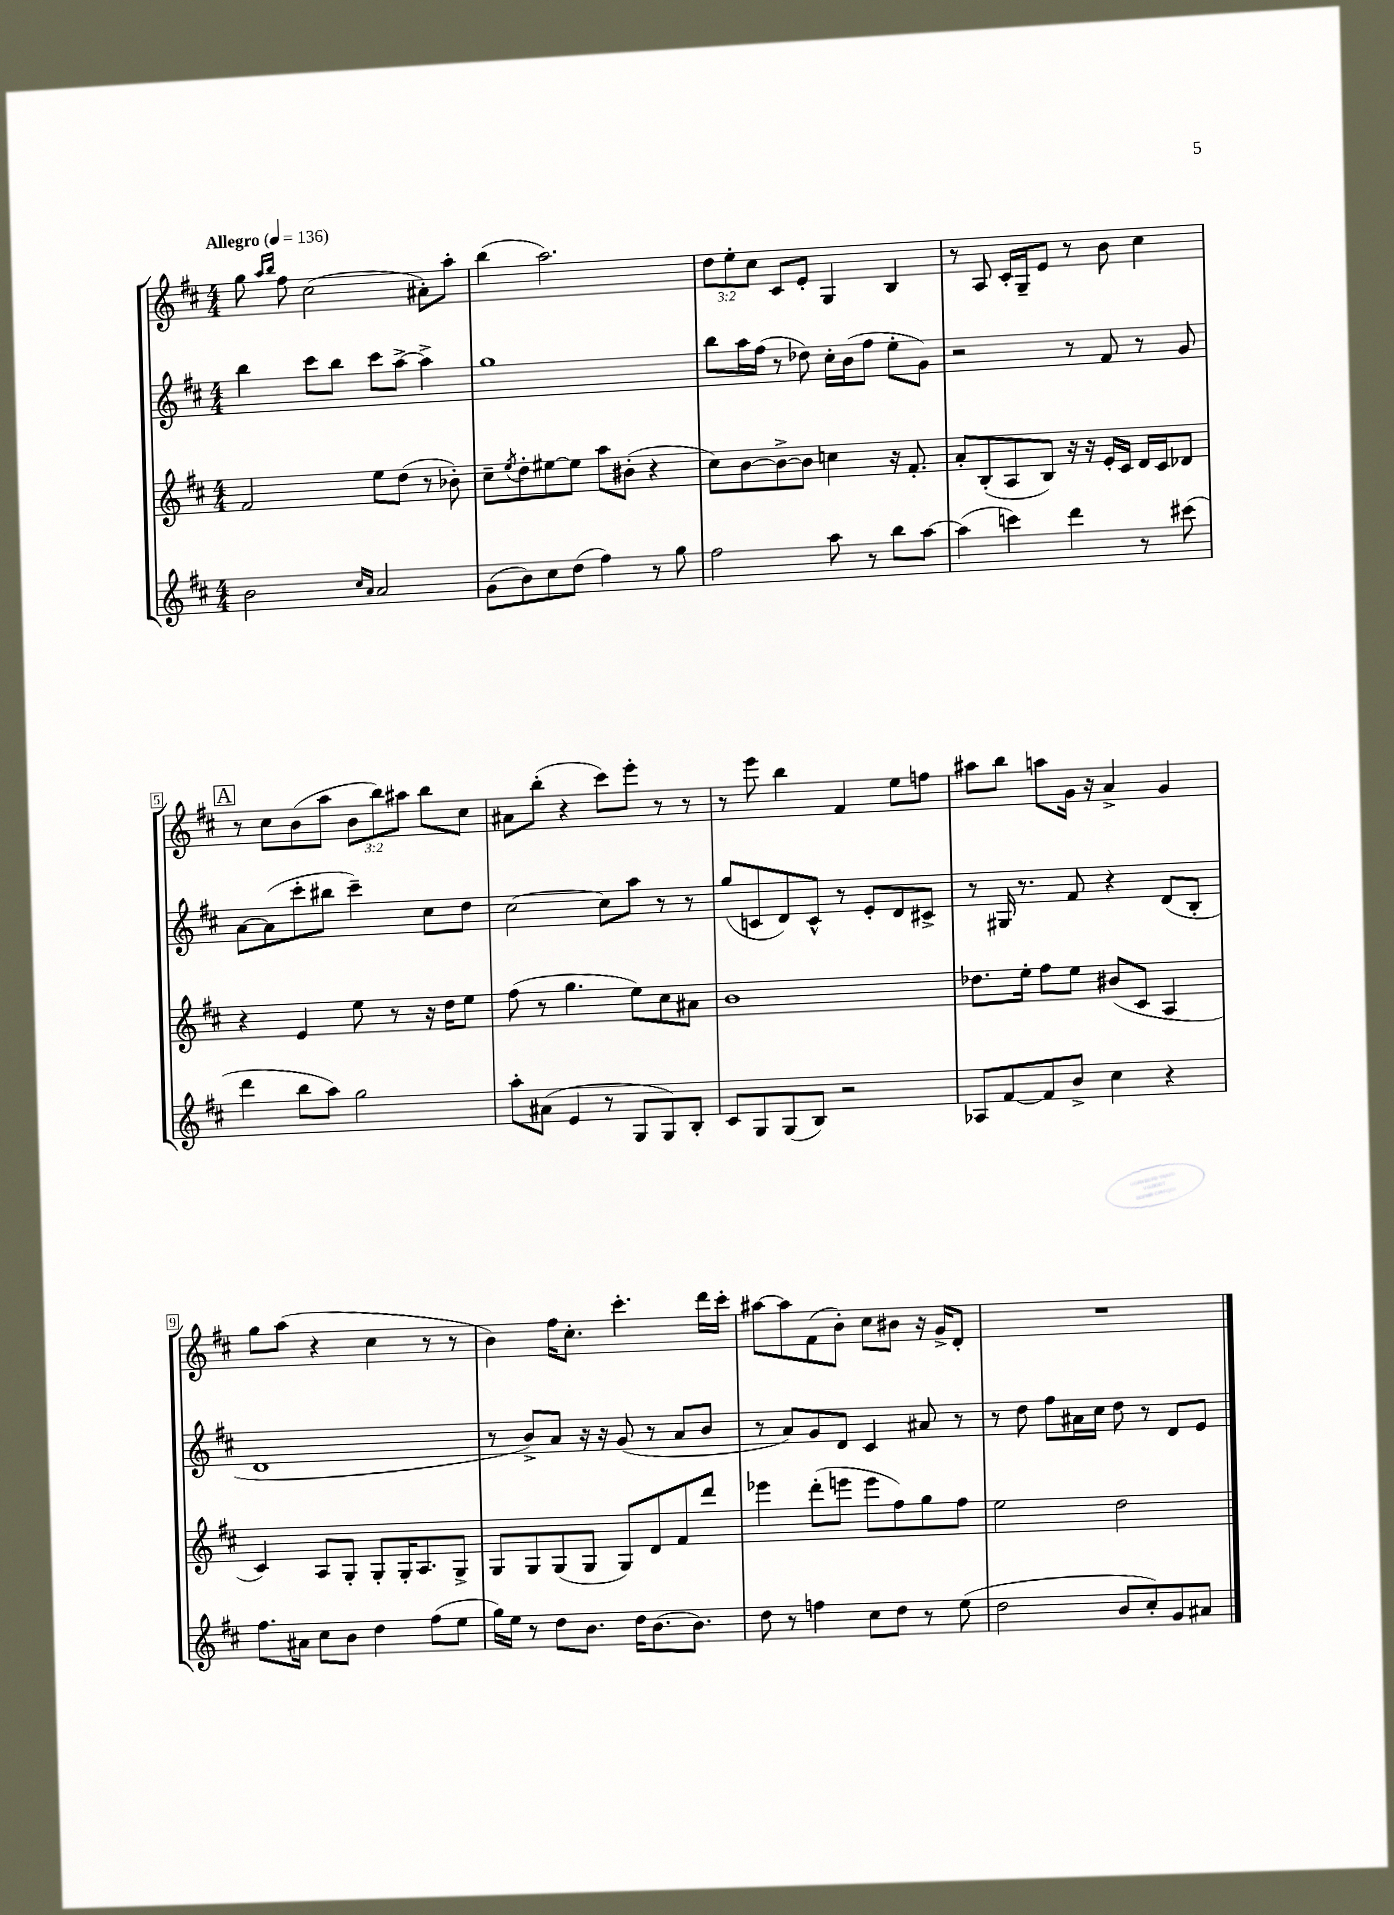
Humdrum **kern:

**kern	**kern	**kern	**kern
*part4	*part3	*part2	*part1
*staff4	*staff3	*staff2	*staff1
*clefG2	*clefG2	*clefG2	*clefG2
*k[f#c#]	*k[f#c#]	*k[f#c#]	*k[f#c#]
*M4/4	*M4/4	*M4/4	*M4/4
*MM136	*MM136	*MM136	*MM136
=1	=1	=1	=1
!	!	!	!LO:TX:a:B:t=Allegro
2b\	2f#/	4bb\	8gg\
.	.	.	16qqaa/LL
.	.	.	16qqbb/JJ
.	.	.	8ff#\
.	.	8ccc#\L	(2cc#\
.	.	8bb\J	.
16qqcc#/LL	.	.	.
16qqa/JJ	.	.	.
2a/	8ee\L	8ccc#\L	.
.	(8dd\J	[8aa^\J	.
.	8r	4aa^\]	8a#X'\L)
.	8b-X'\)	.	8aa'\J
=2	=2	=2	=2
(8g\L	8cc#~\L	1gg	(4bb\
.	8qee/	.	.
8b\)	8dd'\	.	.
8cc#\	[8ee#X\	.	2.aa\)
(8dd\J	8ee#\J]	.	.
4ff#\)	8aa\L	.	.
.	(8b#X'\J	.	.
8r	4r	.	.
8gg\	.	.	.
=3	=3	=3	=3
2ff#\	8cc#\L)	8bb\L	12dd\L
.	.	.	12ee'\
.	[8b\	16aa\L	.
.	.	.	12cc#\J
.	.	(16ff#\JJ	.
.	8b^\_	8r	8c#/L
.	8b\J]	8dd-X\)	8e'/J
8aa\	4ccn\	16cc#'\LL	4G/
.	.	(16b\J	.
8r	.	8ff#\J	.
8bb\L	16r	8ee'\L	4B/
.	8.f#'/	.	.
[8aa\J	.	8g\J)	.
=4	=4	=4	=4
(4aa\]	8a'/L	2r	8r
.	(8B'/	.	8A/
4cccn\)	8A/	.	16c#'/LL
.	.	.	16G~/J
.	8B/J)	.	8e/J
4ddd\	16r	8r	8r
.	16r	.	.
.	16e'/LL	8f#/	8b\
.	16c#/JJ	.	.
8r	16d/LL	8r	4cc#\
.	16c#/J	.	.
(8ccc#X\	8d-X/J	8g/	.
!!LO:LB:g=z
!!LO:REH:place=s1:t=A
=5	=5	=5	=5
4ddd\	4r	[8a\L	8r
.	.	(8a\]	8cc#\L
8bb\L	4e/	8ccc#'\	(8b\
8aa\J)	.	8bb#X\J	8aa\J
2gg\	8ee\	4ccc#~\)	12b\L
.	.	.	12bb\)
.	8r	.	.
.	.	.	12aa#X\J
.	16r	8cc#\L	8bb\L
.	16dd\KL	.	.
.	8ee\J	8dd\J	8cc#\J
=6	=6	=6	=6
8aa'\L	(8ff#\	[2cc#\	8a#X\L
(8a#X\J	8r	.	(8bb'\J
4e/	4.gg\	.	4r
8r	.	8cc#\L]	8ccc#\L)
8G/L	8ee\L)	8aa\J	8eee'\J
8G/)	8cc#\	8r	8r
8B'/J	8a#X\J	8r	8r
=7	=7	=7	=7
8c#/L	1b	(8gg/L	8r
8G/	.	8cn/	8eee\
(8G/	.	8d/)	4bb\
8B/J)	.	8c^^/J	.
2r	.	8r	4f#/
.	.	8e'/L	.
.	.	8d/	8ee\L
.	.	8c#X^/J	8ffn\J
=8	=8	=8	=8
8A-X/L	8.dd-X\L	8r	8aa#X\L
[8f#/	.	16G#X/	8bb\J
.	16ee'\Jk	8.r	.
8f#/]	8ff#\L	.	8aan\L
8b^/J	8ee\J	8f#/	16g\Jk
.	.	.	16r
4cc#\	(8b#X/L	4r	4a^/
.	8c#/J	.	.
4r	4A/	(8d/L	4g/
.	.	8B'/J	.
!!LO:LB:g=z
=9	=9	=9	=9
8.ff#\L	4c#/)	1d	8gg\L
.	.	.	(8aa\J
16a#X\Jk	.	.	.
8cc#\L	8A/L	.	4r
8b\J	8G'/J	.	.
4dd\	8G'/L	.	4cc#\
.	16G'/K	.	.
.	8.A/	.	.
(8ff#\L	.	.	8r
8ee\J	8G^/J	.	8r
=10	=10	=10	=10
16gg\LL)	8G/L	8r	4b\)
16ee\JJ	.	.	.
8r	8G/	8b^/L)	.
8dd\L	(8G/	8a/J	16ff#\KL
.	.	.	8.cc#'\J
8.b\J	8G/J	16r	.
.	.	16r	.
.	8G/L)	(8g/	4.ccc#'\
16dd\KL	.	.	.
(8.b\	8d/	8r	.
.	8f#/	8a/L	.
8.b\J)	.	.	.
.	8ddd/J	8b/J	16ddd\LL
.	.	.	16ccc#'\JJ
=11	=11	=11	=11
8dd\	4eee-X\	8r	[8aa#X\L
8r	.	8a/L)	8aa#\]
4ffn\	(8ddd'\L	8g/	(8f#\
.	8eeen\J	8d/J	8b'\J)
8cc#\L	8eee\L	4c#/	8cc#\L
8dd\J	8ff#\)	.	8b#X\J
8r	8gg\	8a#X/	16r
.	.	.	16g^/KL
(8ee\	8ff#\J	8r	8d'/J
=12	=12	=12	=12
2dd\	2ee\	8r	1r
.	.	8dd\	.
.	.	8ff#\L	.
.	.	16a#X\L	.
.	.	16cc#\JJ	.
8b/L	2dd\	8dd\	.
8cc#'/)	.	8r	.
8g/	.	8d/L	.
8a#X/J	.	8e/J	.
==	==	==	==
*-	*-	*-	*-
